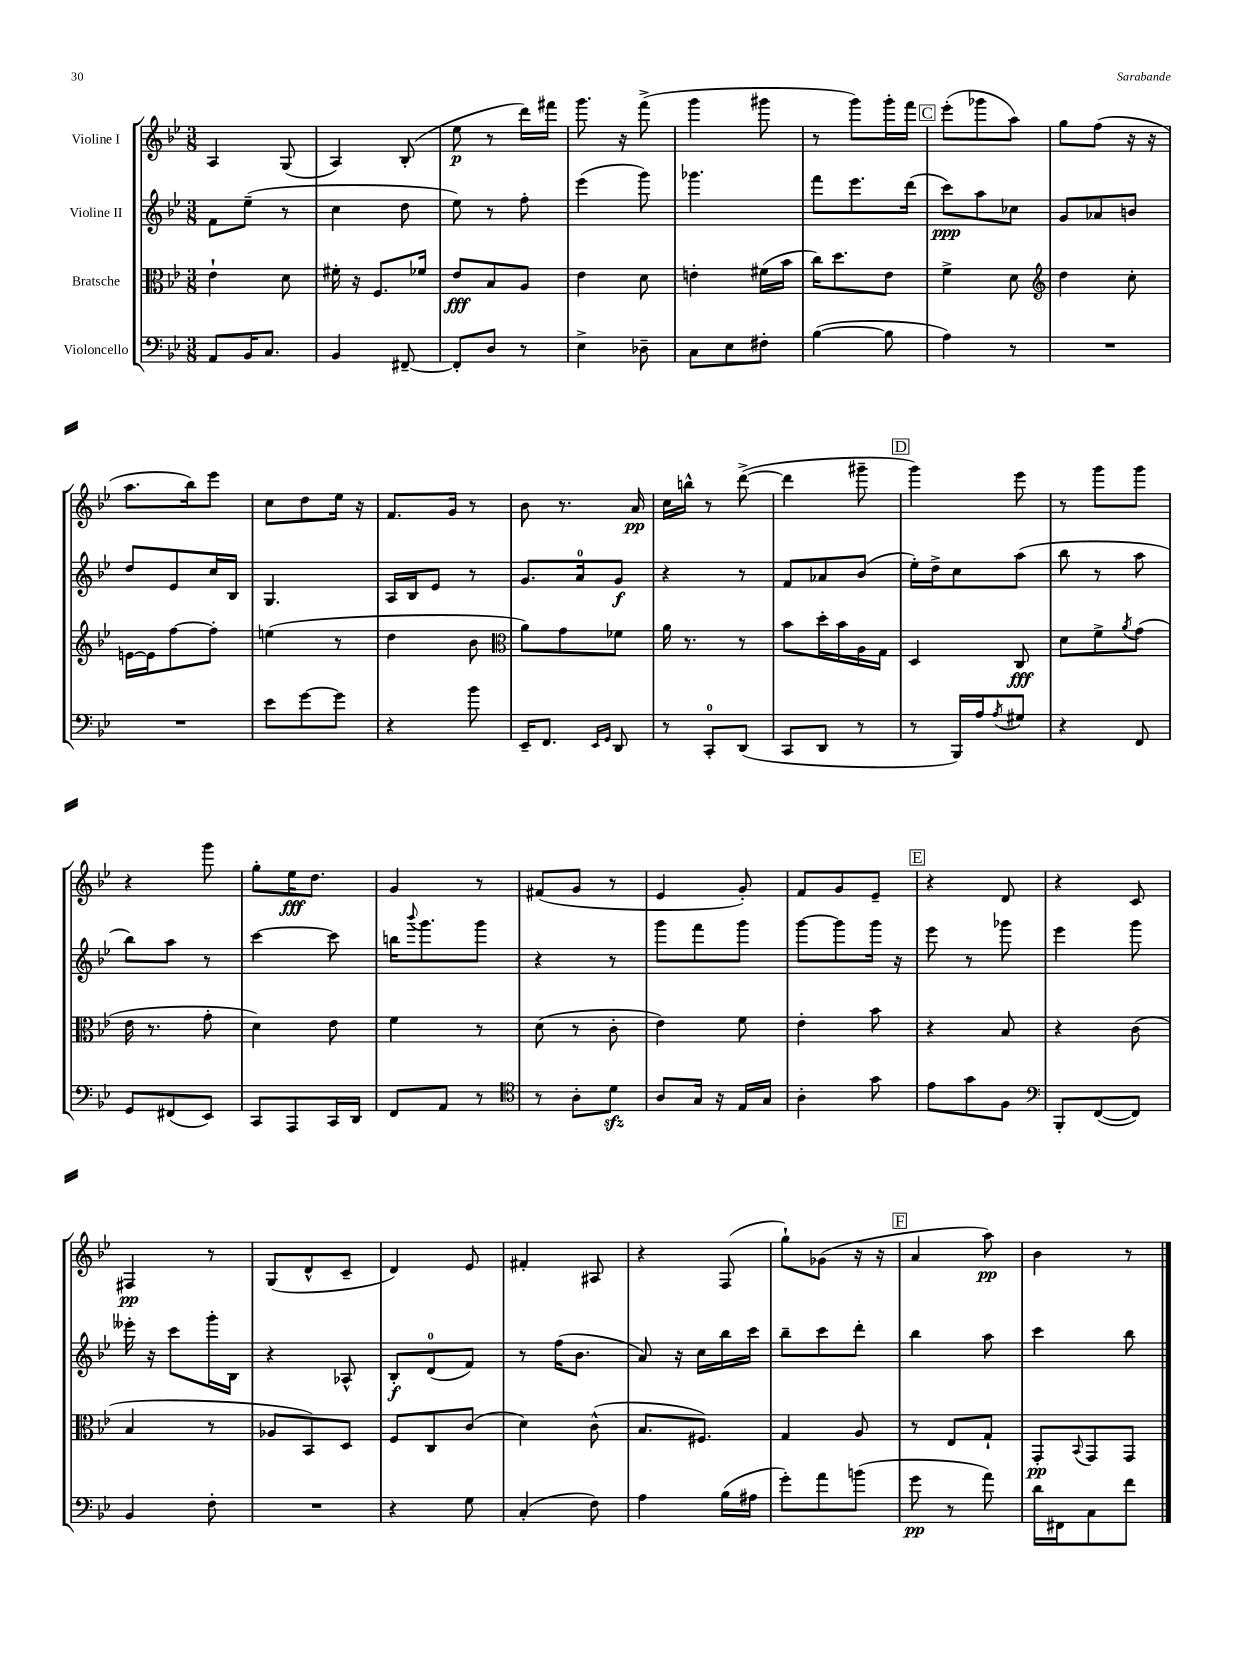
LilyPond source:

<<
\new StaffGroup <<
\new Staff = "s0" \with { instrumentName = "Violine I" } {
    \clef treble \key bes \major \numericTimeSignature \time 3/8
    a4 g8( |
    a4) bes8-.( |
    ees''8\p r8 d'''16) fis'''16 |
    g'''8. r16 f'''8->( |
    g'''4 gis'''8 |
    r8 g'''8) g'''16-. f'''16 |
    \mark \markup { \box "C" } ees'''8-.( ges'''8 a''8) |
    g''8 f''8( r16 r16 |
    a''8. bes''16) ees'''8 |
    c''8 d''8 ees''16 r16 |
    f'8. g'16 r8 |
    bes'8 r8. a'16\pp |
    c''16 b''16-^ r8 d'''8~->( |
    d'''4 gis'''8-- |
    \mark \markup { \box "D" } g'''4) ees'''8 |
    r8 g'''8 g'''8 |
    r4 g'''8 |
    g''8-. ees''16\fff d''8. |
    g'4 r8 |
    fis'8( g'8 r8 |
    ees'4 g'8-.) |
    f'8 g'8 ees'8-- |
    \mark \markup { \box "E" } r4 d'8 |
    r4 c'8 |
    fis4\pp r8 |
    g8( d'8-^ c'8-- |
    d'4) ees'8 |
    fis'4-. ais8 |
    r4 f8( |
    g''8-!) ges'8( r16 r16 |
    \mark \markup { \box "F" } a'4 a''8\pp) |
    bes'4 r8 \bar "|." |
}
\new Staff = "s1" \with { instrumentName = "Violine II" } {
    \clef treble \key bes \major \numericTimeSignature \time 3/8
    f'8 ees''8--( r8 |
    c''4 d''8 |
    ees''8) r8 f''8-. |
    ees'''4( g'''8) |
    ges'''4. |
    f'''8 ees'''8. d'''16( |
    \mark \markup { \box "C" } c'''8\ppp) a''8 ces''8 |
    g'8 aes'8 b'8 |
    d''8 ees'8 c''16 bes16 |
    g4. |
    a16 bes16 ees'8 r8 |
    g'8. a'16-0 g'8\f |
    r4 r8 |
    f'8 aes'8 bes'8( |
    \mark \markup { \box "D" } ees''16-.) d''16-> c''8 a''8( |
    bes''8 r8 a''8 |
    bes''8) a''8 r8 |
    c'''4~ c'''8 |
    b''16 \appoggiatura { bes'''8 } g'''8. g'''8 |
    r4 r8 |
    g'''8 f'''8 g'''8 |
    g'''8~ g'''8 g'''16 r16 |
    \mark \markup { \box "E" } ees'''8 r8 ges'''8 |
    ees'''4 g'''8 |
    eeses'''16-. r16 c'''8 g'''16-. bes16 |
    r4 aes8-^ |
    bes8-.\f d'8-0( f'8) |
    r8 f''16( bes'8. |
    a'8) r16 c''16 bes''16 c'''16 |
    bes''8-- c'''8 d'''8-. |
    \mark \markup { \box "F" } bes''4 a''8 |
    c'''4 bes''8 \bar "|." |
}
\new Staff = "s2" \with { instrumentName = "Bratsche" } {
    \clef alto \key bes \major \numericTimeSignature \time 3/8
    ees'4-! d'8 |
    fis'16-. r16 f8. fes'16 |
    ees'8\fff bes8 a8 |
    ees'4 d'8 |
    e'4-. fis'16( bes'16 |
    c''16) d''8. ees'8 |
    \mark \markup { \box "C" } f'4-> d'8 |
    \clef treble d''4 c''8-. |
    e'16~ e'16 f''8~ f''8-. |
    e''4( r8 |
    d''4 bes'8 |
    \clef alto a'8) g'8 fes'8 |
    a'16 r8. r8 |
    bes'8 d''16-. bes'16 a16 g16 |
    \mark \markup { \box "D" } d4 c8\fff |
    d'8 f'8-> \acciaccatura { a'8 } g'8( |
    ees'16 r8. g'8-. |
    d'4) ees'8 |
    f'4 r8 |
    d'8( r8 c'8-. |
    ees'4) f'8 |
    ees'4-. bes'8 |
    \mark \markup { \box "E" } r4 bes8 |
    r4 c'8( |
    bes4 r8 |
    aes8 bes,8) d8 |
    f8 c8 c'8( |
    d'4) c'8-^( |
    bes8. fis8.) |
    g4 a8 |
    \mark \markup { \box "F" } r8 ees8 g8-! |
    g,8-.\pp \appoggiatura { bes,8 } g,8 g,8 \bar "|." |
}
\new Staff = "s3" \with { instrumentName = "Violoncello" } {
    \clef bass \key bes \major \numericTimeSignature \time 3/8
    a,8 bes,16 c8. |
    bes,4 fis,8~-- |
    fis,8-. d8 r8 |
    ees4-> des8-- |
    c8 ees8 fis8-. |
    bes4~( bes8 |
    \mark \markup { \box "C" } a4) r8 |
    R4. |
    R4. |
    ees'8 g'8~ g'8 |
    r4 bes'8 |
    ees,16-- f,8. \grace { ees,16 g,16 } d,8 |
    r8 c,8-0-. d,8( |
    c,8 d,8 r8 |
    \mark \markup { \box "D" } r8 bes,,16) a16 \acciaccatura { a8 } gis8 |
    r4 f,8 |
    g,8 fis,8( ees,8) |
    c,8 a,,8 c,16 d,16 |
    f,8 a,8 r8 |
    \clef tenor r8 a8-. d'8\sfz |
    a8 g16 r16 ees16 g16 |
    a4-. g'8 |
    \mark \markup { \box "E" } ees'8 g'8 f8 |
    \clef bass bes,,8-. f,8~( f,8) |
    bes,4 f8-. |
    R4. |
    r4 g8 |
    c4-.( f8) |
    a4 bes16( ais16 |
    g'8-.) a'8 b'8( |
    \mark \markup { \box "F" } g'8\pp r8 a'8) |
    d'16 fis,16 c8 f'8 \bar "|." |
}
>>
>>
\layout { \context { \Score \remove "Bar_number_engraver" } }
